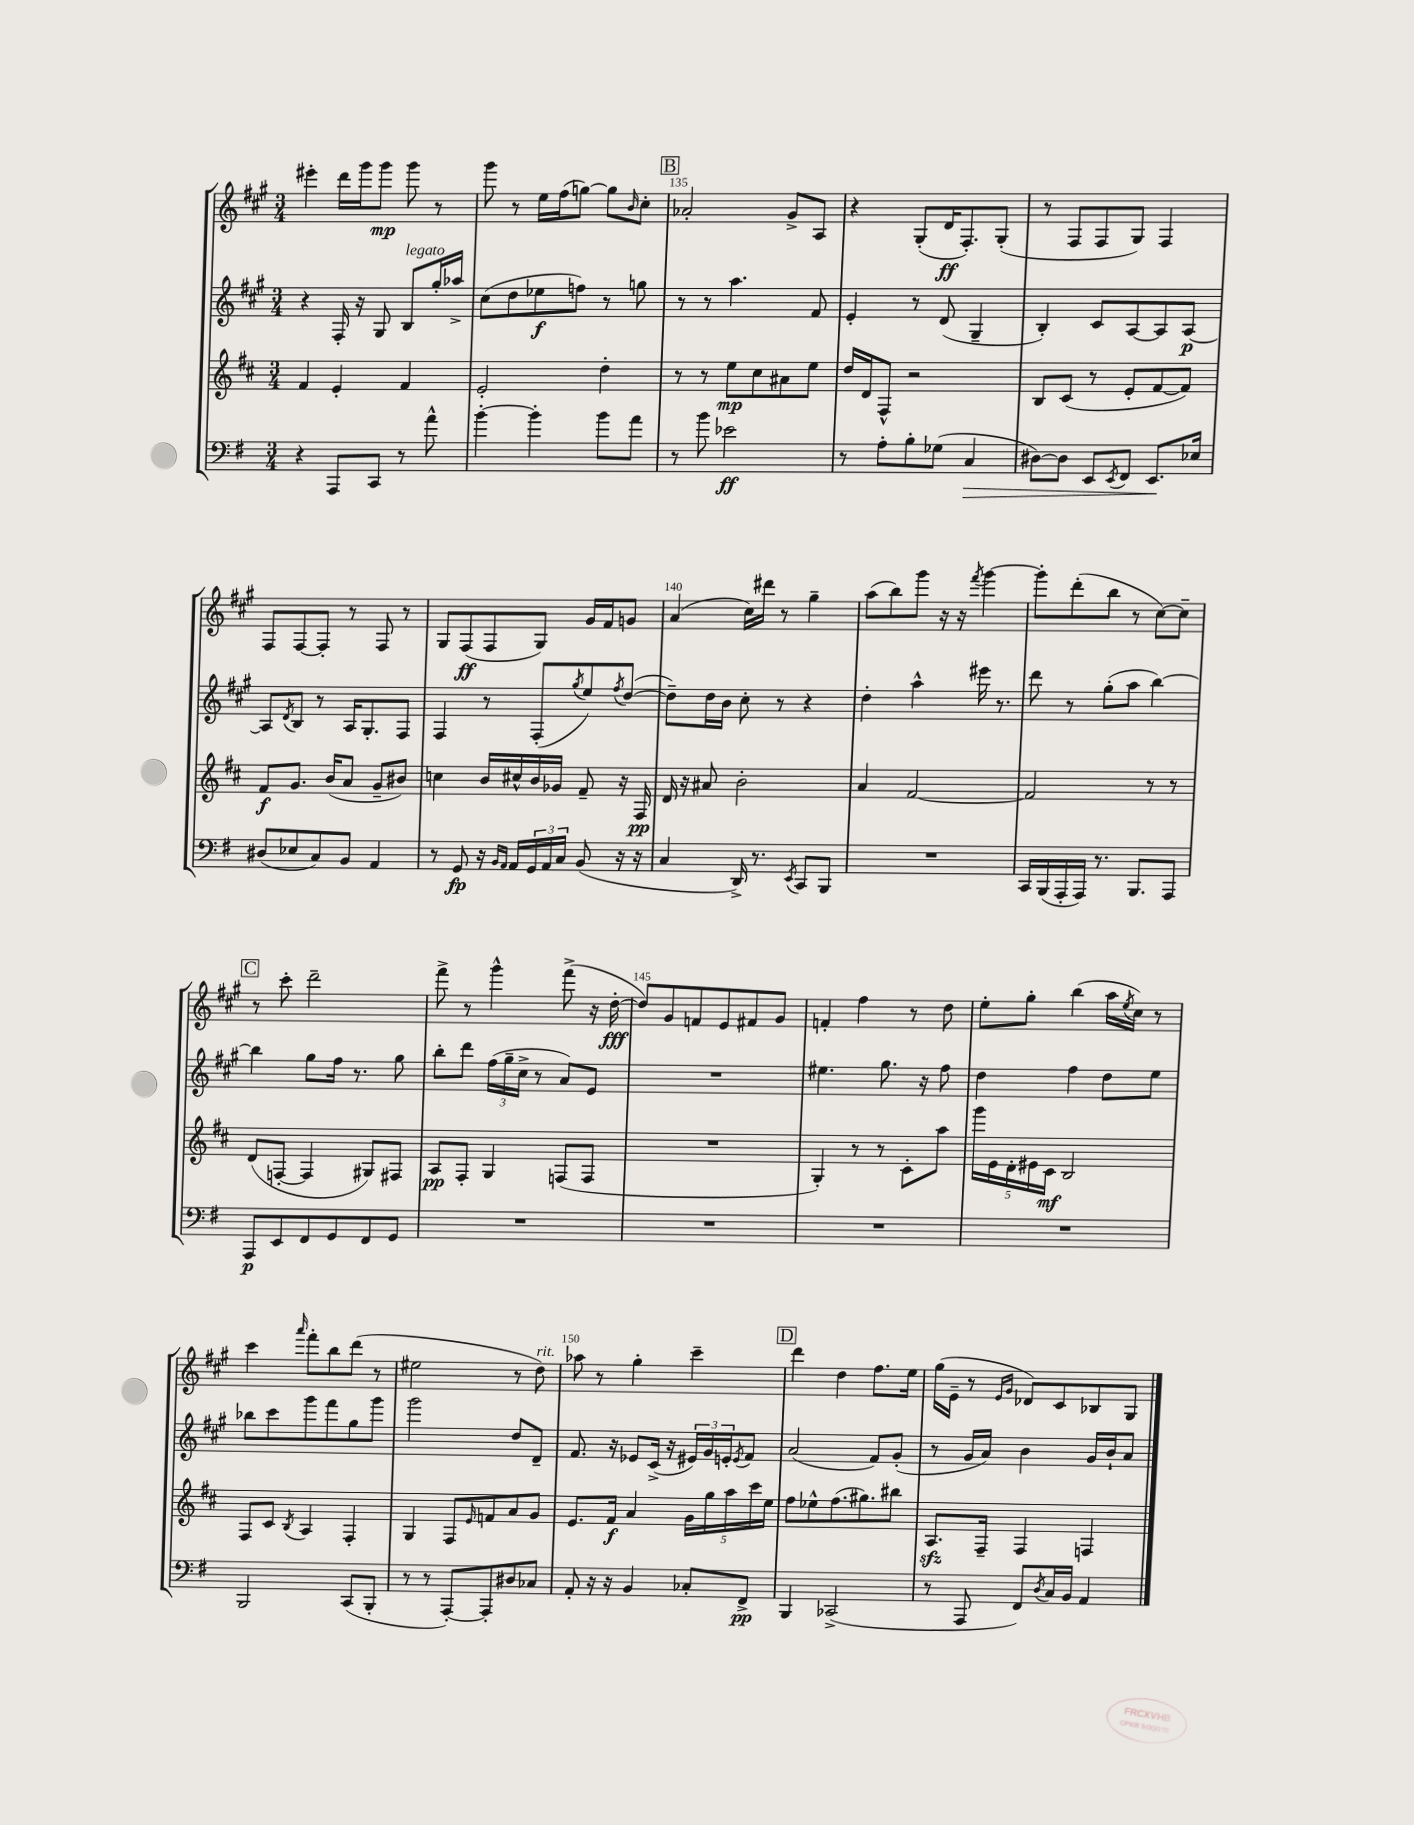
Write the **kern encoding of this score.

**kern	**kern	**kern	**kern
*staff4	*staff3	*staff2	*staff1
*clefF4	*clefG2	*clefG2	*clefG2
*k[f#]	*k[f#c#]	*k[f#c#g#]	*k[f#c#g#]
*M3/4	*M3/4	*M3/4	*M3/4
4r	4f#/	4r	4eee#'\
8AAA/L	4e'/	16F#'/	16ddd\LL
.	.	16r	16ggg#\J
8CC/J	.	8G#/	8ggg#\J
8r	4f#/	8B/L	8ggg#\
8a^^\	.	16gg#'/L	8r
.	.	16aa-^/JJ	.
=	=	=	=
[4b'\	2e'/	(8cc#\L	8ggg#\
.	.	8dd\	8r
4b'\]	.	8ee-\	16ee\LL
.	.	.	(16ff#\J
.	.	8ff\J)	[8gg\J)
8b\L	4dd'\	8r	8gg\]L
.	.	.	16qqb/
8a\J	.	8gg\	8cc#'\J
=	=	=	=
8r	8r	8r	2a-'/
8b\	8r	8r	.
2e-\	8ee\L	4.aa\	.
.	8cc#\	.	.
.	8a#\	.	8g#^/L
.	8ee\J	8f#/	8A/J
=	=	=	=
8r	16dd/LL	4e'/	4r
.	16d/J	.	.
8A'\L	8F#^^/J	.	.
8B'\	2r	8r	(8G#'/L
(8G-\J	.	(8d/	16d/K
.	.	.	8.F#'/)
4C/	.	4G#~/	.
.	.	.	(8G#'/J
=	=	=	=
[8D#\L)	8B/L	4B'/)	8r
8D#\]J	(8c#/J	.	8F#/L
8EE/L	8r	8c#/L	8F#/
8qEE/	.	.	.
8FF#/J	8e'/L	[8A/	8G#/J)
8.EE/L	[8f#/	8A/]	4F#/
.	8f#/]J)	[8A/J	.
16E-/Jk	.	.	.
=	=	=	=
(8D#/L	8f#/L	8A/]L	8F#/L
.	.	8qd/	.
8E-/	8.g/J	8B/J	[8F#/
8C/)	.	8r	8F#'/]J
.	(16b/LK	.	.
8BB/J	8a/J	16A/LK	8r
.	.	8.G#'/	.
4AA/	8g~/L	.	8F#/
.	8b#/J)	8F#/J	8r
=	=	=	=
8r	4cc\	4F#/	8G#/L
8GG/	.	.	(8F#/
16r	16b/LL	8r	8F#/
16qqBB/LL	.	.	.
16qqAA/JJ	.	.	.
16AA/LL	16cc#^^/	.	.
24GG/	16b/	(8F#'/L	8G#/J)
24AA/	.	.	.
.	16g-/JJ	.	.
24C/JJ	.	.	.
.	.	8qgg#/	.
(8BB/	8f#~/	8ee/)	16g#/LL
.	.	.	16f#/J
.	.	8qff#/	.
16r	16r	([8dd/J	8g/J
16r	16F#/	.	.
=	=	=	=
4C/	16d/	8dd~\]L)	(4a/
.	16r	.	.
.	8a#/	16dd\L	.
.	.	16b\JJ	.
16DD^/)	2b'\	8cc#'\	16cc#\LL)
8.r	.	.	16ddd#\JJ
.	.	8r	8r
8qEE/	.	.	.
8CC/L	.	4r	4gg#~\
8BBB/J	.	.	.
=	=	=	=
2.r	4a/	4dd'\	(8aa\L
.	.	.	8bb\)
.	[2f#/	4aa^^\	8ggg#\J
.	.	.	16r
.	.	.	16r
.	.	.	8qfff#/
.	.	16eee#\	[4ggg#\
.	.	8.r	.
=	=	=	=
16CC/LL	2f#/]	8ddd\	8ggg#'\]L
(16BBB/	.	.	.
16AAA'/	.	8r	(8ddd'\
16AAA/JJ)	.	.	.
8.r	.	(8gg#'\L	8bb\J
.	.	8aa\J	8r
8.BBB/L	.	.	.
.	8r	[4bb\)	[8cc#\L)
8AAA/J	8r	.	8cc#~\]J
=	=	=	=
8AAA/L	(8d/L	4bb\]	8r
8EE/	[8F'/J	.	8ccc#'\
8FF#/	4F/]	8gg#\L	2ddd~\
8GG/	.	16ff#\Jk	.
.	.	8.r	.
8FF#/	8G#/L)	.	.
8GG/J	8F#/J	8gg#\	.
=	=	=	=
2.r	8A/L	8bb'\L	8fff#^\
.	8F#'/J	8ddd\J	8r
.	4G/	(24ff#\LL	4ggg#^^\
.	.	24gg#~\	.
.	.	24cc#^\JJ	.
.	.	8r	.
.	(8F/L	8a/L)	(8fff#^\
.	8F/J	8e/J	16r
.	.	.	[16dd'\
=	=	=	=
2.r	2.r	2.r	8dd/]L)
.	.	.	8g#/
.	.	.	8f/
.	.	.	8e/
.	.	.	8f#/
.	.	.	8g#/J
=	=	=	=
2.r	4G'/)	4.ee#\	4f'/
.	8r	.	4ff#\
.	8r	8.gg#\	.
.	8c#'\L	.	8r
.	.	16r	.
.	8aa\J	8ff#\	8dd\
=	=	=	=
2.r	20ggg\LL	4dd\	8ee'\L
.	20e\	.	.
.	20d'\	.	.
.	.	.	8gg#'\J
.	20e#\	.	.
.	20c#\JJ	.	.
.	2B/	4ff#\	(4bb\
.	.	8dd\L	16aa\LL
.	.	.	8qee/
.	.	.	16cc#\JJ)
.	.	8ee\J	8r
=	=	=	=
2BBB/	8F#/L	8bb-\L	4ccc#\
.	8c#/J	8ccc#\	.
.	8qB/	.	16qqaaa/
.	4A/	8ggg#\	8fff#'\L
.	.	8fff#\	8bb\
(8CC/L	4F#'/	8gg#\	(8ddd\J
8BBB'/J	.	8ggg#\J	8r
=	=	=	=
8r	4G/	2ggg#\	2ee#\
8r	.	.	.
[8AAA'/L)	8F#/L	.	.
.	16qqe/	.	.
8AAA'/]	8f/	.	.
8D#/	8a/	8dd/L	8r
8C-/J	8g/J	8d~/J	8dd\)
=	=	=	=
8AA'/	8.e/L	8.f#/	8aa-\
16r	.	.	8r
16r	16f#/Jk	16r	.
4BB/	4a/	8e-/L	4gg#'\
.	.	(16c#^/Jk	.
.	.	16r	.
8C-'/L	20g\LL	24e#/LL)	4ccc#~\
.	.	24g#/	.
.	20gg\	.	.
.	.	24e'/J	.
.	20aa\	.	.
.	.	8qe/	.
8FF#^/J	.	8f#/J	.
.	20ccc#\	.	.
.	20ee\JJ	.	.
=	=	=	=
4BBB/	8ff#\L	(2a/	4ddd\
.	8ee-^^\	.	.
(2CC-^/	(8.ff#\	.	4dd\
.	8.gg#\)	.	.
.	.	8f#/L)	8.ff#\L
.	8bb#\J	(8g#'/J	.
.	.	.	16ee\Jk
=	=	=	=
8r	8.A/L	8r	(16gg#\LL
.	.	.	16e~\JJ
8AAA/	.	16g#/LL	8r
.	16F#~/Jk	16a/JJ)	.
.	.	.	16qqe/LL
.	.	.	16qqg#/JJ
8FF#/L)	4F#/	4b\	8d-/L)
8qD/	.	.	.
16C/L	.	.	8c#/
16BB/JJ	.	.	.
4AA/	4F/	16g#/LL	8B-/
.	.	16b`/J	.
.	.	8a/J	8G#/J
==	==	==	==
*-	*-	*-	*-
